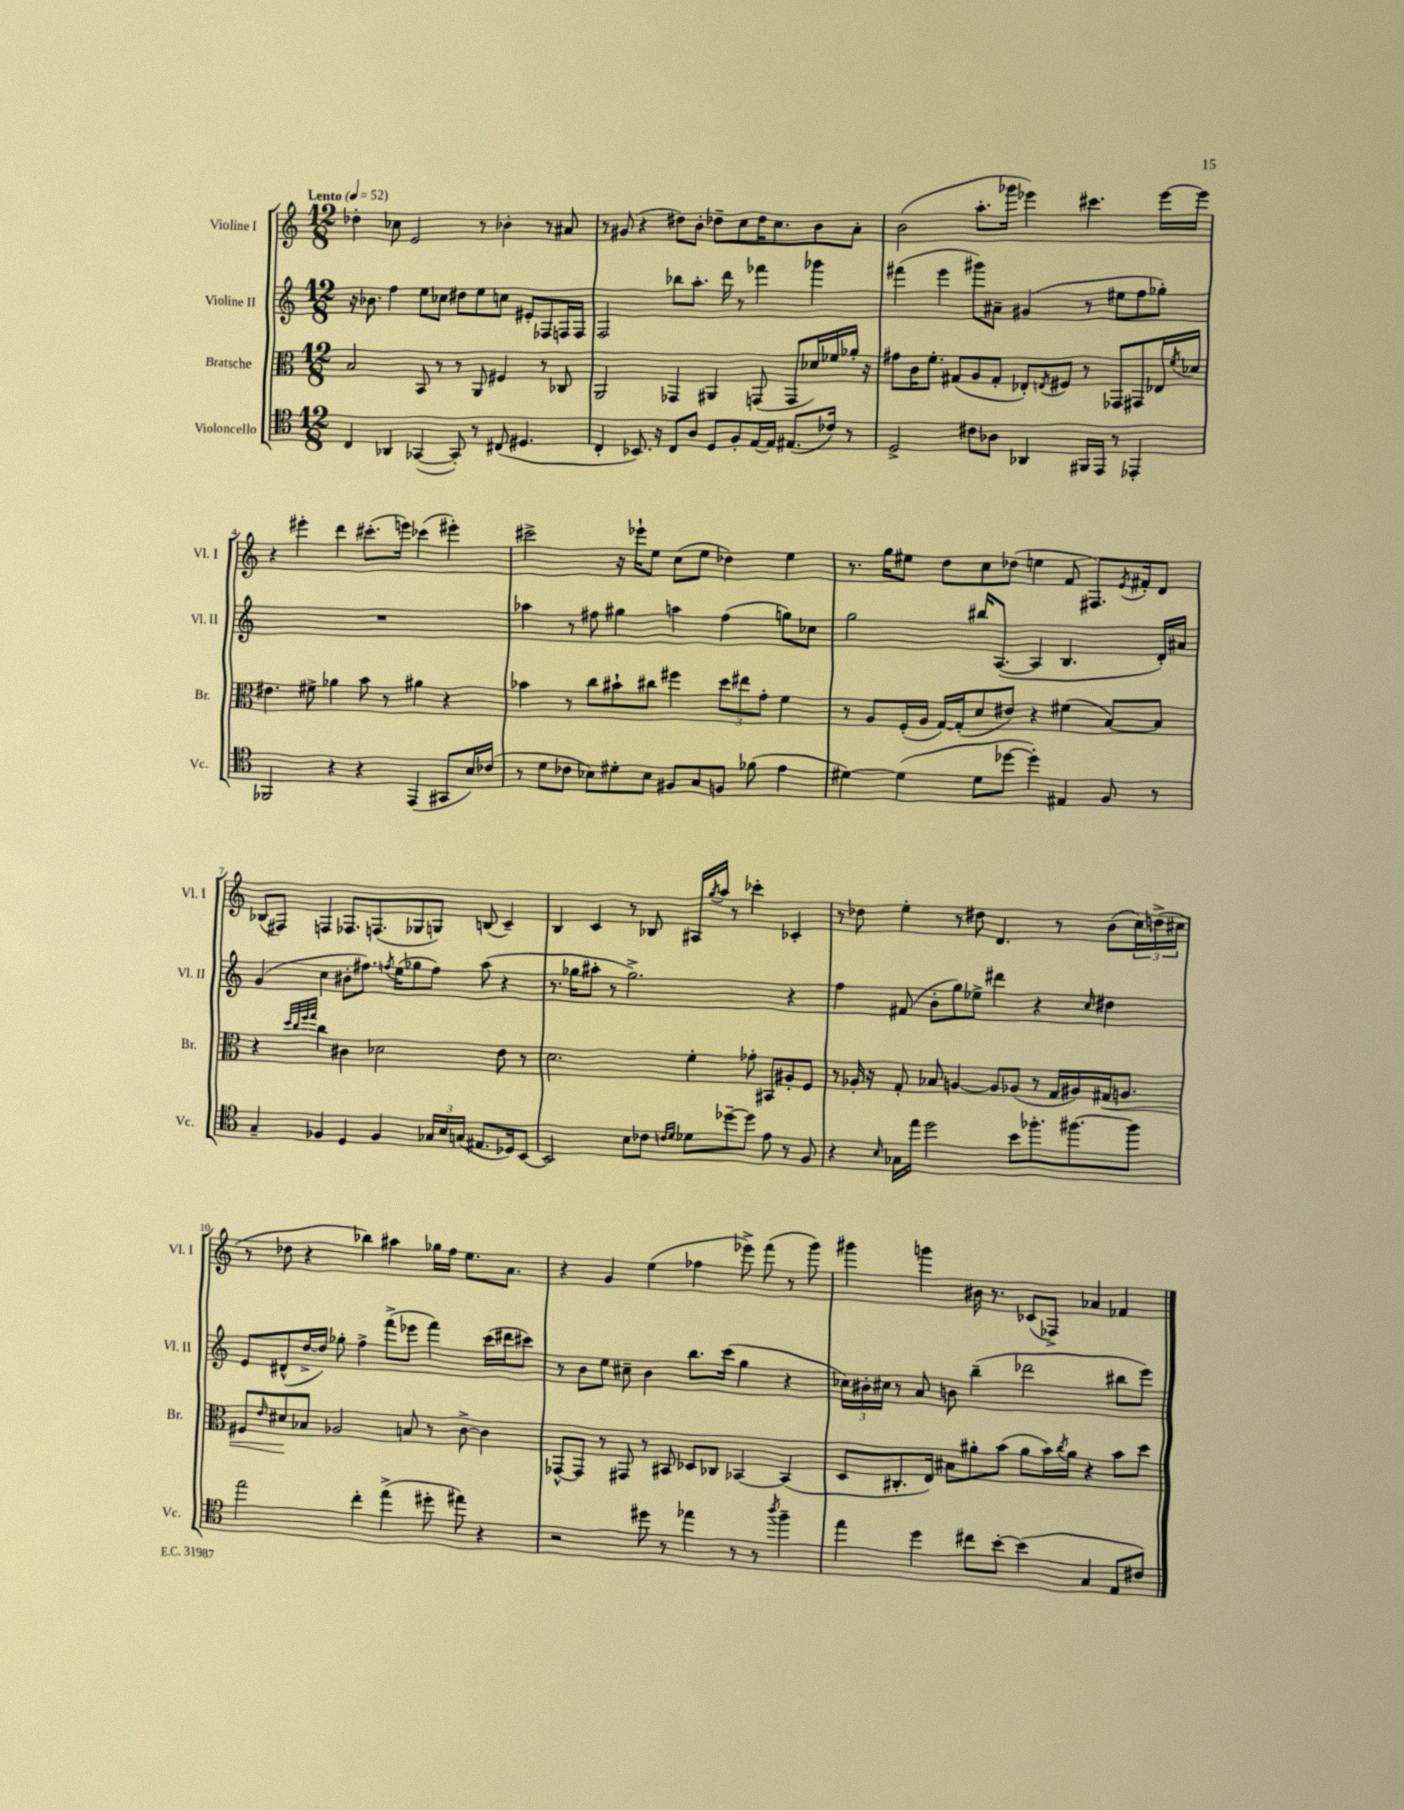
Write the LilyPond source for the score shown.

<<
\new StaffGroup <<
\new Staff = "s0" \with { instrumentName = "Violine I" shortInstrumentName = "Vl. I" } {
    \clef treble \key c \major \numericTimeSignature \time 12/8 \tempo "Lento" 4 = 52
    des''4-. ces''8 e'2 r8 bes'4-. r8 ais'8 |
    r8 gis'8( r4 dis''8) b'8-. des''8-- c''8 des''16 c''8. b'8 a'8-. |
    b'2( a''8.-. ges'''16 ees'''4) cis'''4. ees'''16~ ees'''16 |
    r4 eis'''4-. d'''4 cis'''8.-.( e'''16) ces'''4( eis'''4-.) |
    cis'''2-> r16 ees'''16-! e''8 c''8( e''8 des''4) e''4 |
    r8. g''16 eis''8 d''8 c''8 des''8( e''4 f'8 fis8.) \acciaccatura { e'8 } fis'16-. d'8 |
    bes8( fis8) f4 fes8. f8.( ges8 g8) b8( c'4--) |
    b4 c'4 r8 bes8 ais16 \acciaccatura { g''8 } a''16 r8 ces'''4-. ces'4-. |
    r8 des''8 e''4-. r8 dis''8 d'4. r8 b'8( \tuplet 3/2 { c''16) d''16->( cis''16 } |
    r8 des''8 r4 bes''4) ais''4 ges''16 f''16 e''8. a'8. |
    r4 g'4 e''4( fes''4 ees'''8->) f'''8( r8 g'''8) |
    gis'''4 g'''4 bis'16 r8. ces'8( fes8->) aes'4 fes'4 \bar "|." |
}
\new Staff = "s1" \with { instrumentName = "Violine II" shortInstrumentName = "Vl. II" } {
    \clef treble \key c \major \numericTimeSignature \time 12/8
    r16 bes'8. f''4 e''8 ces''8 dis''8 e''8 c''8 eis'8-. fes8 f16 f16 |
    f2 bes''8 a''8.-. d'''16 r8 fes'''4 ges'''4 |
    fis'''4( e'''4 gis'''8) ais'8-- gis'4( r8 eis''8 f''8 ges''8-.) |
    R1. |
    aes''4 r8 fis''8 gis''4 a''4 fis''4( g''8) ces''8 |
    g''2 bis''16 a8.~( a4 b4. d'16-.) ais'16 |
    g'4( c''4 bis'8-. fis''8.) \acciaccatura { f''8 } e''16( ges''8 f''8) a''8( r4 |
    r8. ges''16 ais''8-. r8 ges''2.->) r4 |
    f''4 fis'8( b'8-. g''8) ees''8-> dis'''4 r4 \grace { c''16 } dis''4 |
    e'8 dis'8-^( d''16~-> d''16) ges''8-. f''4-> f'''8->( ees'''8 f'''4) c'''16( dis'''16 cis'''8) |
    r8 b'8 e''8 cis''8-- b'4 b''8. c'''16( g''4 r4 |
    \tuplet 3/2 { ces''16) bis'16-. cis''16 } r8 a'8 b'8 b''4--( des'''2 bis''8 e'''8) \bar "|." |
}
\new Staff = "s2" \with { instrumentName = "Bratsche" shortInstrumentName = "Br." } {
    \clef alto \key c \major \numericTimeSignature \time 12/8
    b2 b,8 r8 r8 a,8 fis4 r8 ces8 |
    a,2 ges,4 ais,4 g,8( g,8 des'16) fes'16 aes'16-. r16 |
    gis'8 c'16 f'8.-. gis8( a8 gis8-. ees8-.) \acciaccatura { e8 } fis8 r8 ges,8 gis,8 ees16 \acciaccatura { f'8 } des'16 |
    eis'4. fis'8-> aes'4 b'8 r8 ais'4 r4 |
    bes'4 r8 c''8 bis'8-! cis''8 fis''4 \tuplet 3/2 { d''8 eis''8 g'8-. } f'4 |
    r8 a8 f16-.( a16 g16~) g16-.( d'8 eis'8) r4 fis'4( b8~) b8 |
    r4 \grace { d''32 c''32 f''32 g''32 } c''4 cis'4 des'2 e'8 r8 |
    d'2. f'4-. ges'8-. bis,8 ais8-. f8 |
    r8 aes16-. r16 g8-. bes8 a4~ a8 aes8( r8 g16 ais16) gis16\< a8. |
    fis8 \grace { e'16 } dis'8\! bes8 aes2 b8 r8 c'8~-> c'4 |
    ges,8~-^ ges,8 r8 gis,8 r8 bis,8 des8 ces8 bes,4~ bes,4( |
    d8 cis8.-. e16) bis8 ais'8-. b'8( ais'8 b'16) \acciaccatura { c''8 } ais'16 r4 b'8 d''8 \bar "|." |
}
\new Staff = "s3" \with { instrumentName = "Violoncello" shortInstrumentName = "Vc." } {
    \clef tenor \key c \major \numericTimeSignature \time 12/8
    c4 aes,4 ges,4~( ges,8-.) r8 cis8( dis4. |
    c4-. bes,8.) r16 c8 a8 d8 f8-. e16~ e16 eis8.( ces'16) r8 |
    d2-> cis'8 aes8 aes,4 fis,16 e,16 r8 ees,4-. |
    fes,2 r4 r4 e,4( gis,8 b16) ces'16( |
    r8 d'8 ces'8 bes8) dis'8-. bes8 fis8 g8 f8 fes'8( e'4 |
    dis'4~) dis'4( dis'8 des''8~ des''4-.) eis4 f8 r8 |
    g4-- fes4 d4 fes4 \tuplet 3/2 { ges16 b16 g16( } eis8. des16) b,8~ |
    b,2 b8 ces'8 \grace { c'16 d'16 } des'8 des''8~-- des''8 e'8 r8 f8 |
    r4 \grace { b16 } ges16 e''16 d''2 b'8 fes''8.-. fis''8.~ fis''8 |
    e''2 c''4-. e''4->( dis''8-. eis''8) r4 |
    r2 dis''8 r8 ees''4 r8 r8 \acciaccatura { a''8 } f''4-- |
    e''4 d''4 cis''8 b'8~-. b'4( g4 e8 cis'8) \bar "|." |
}
>>
>>
